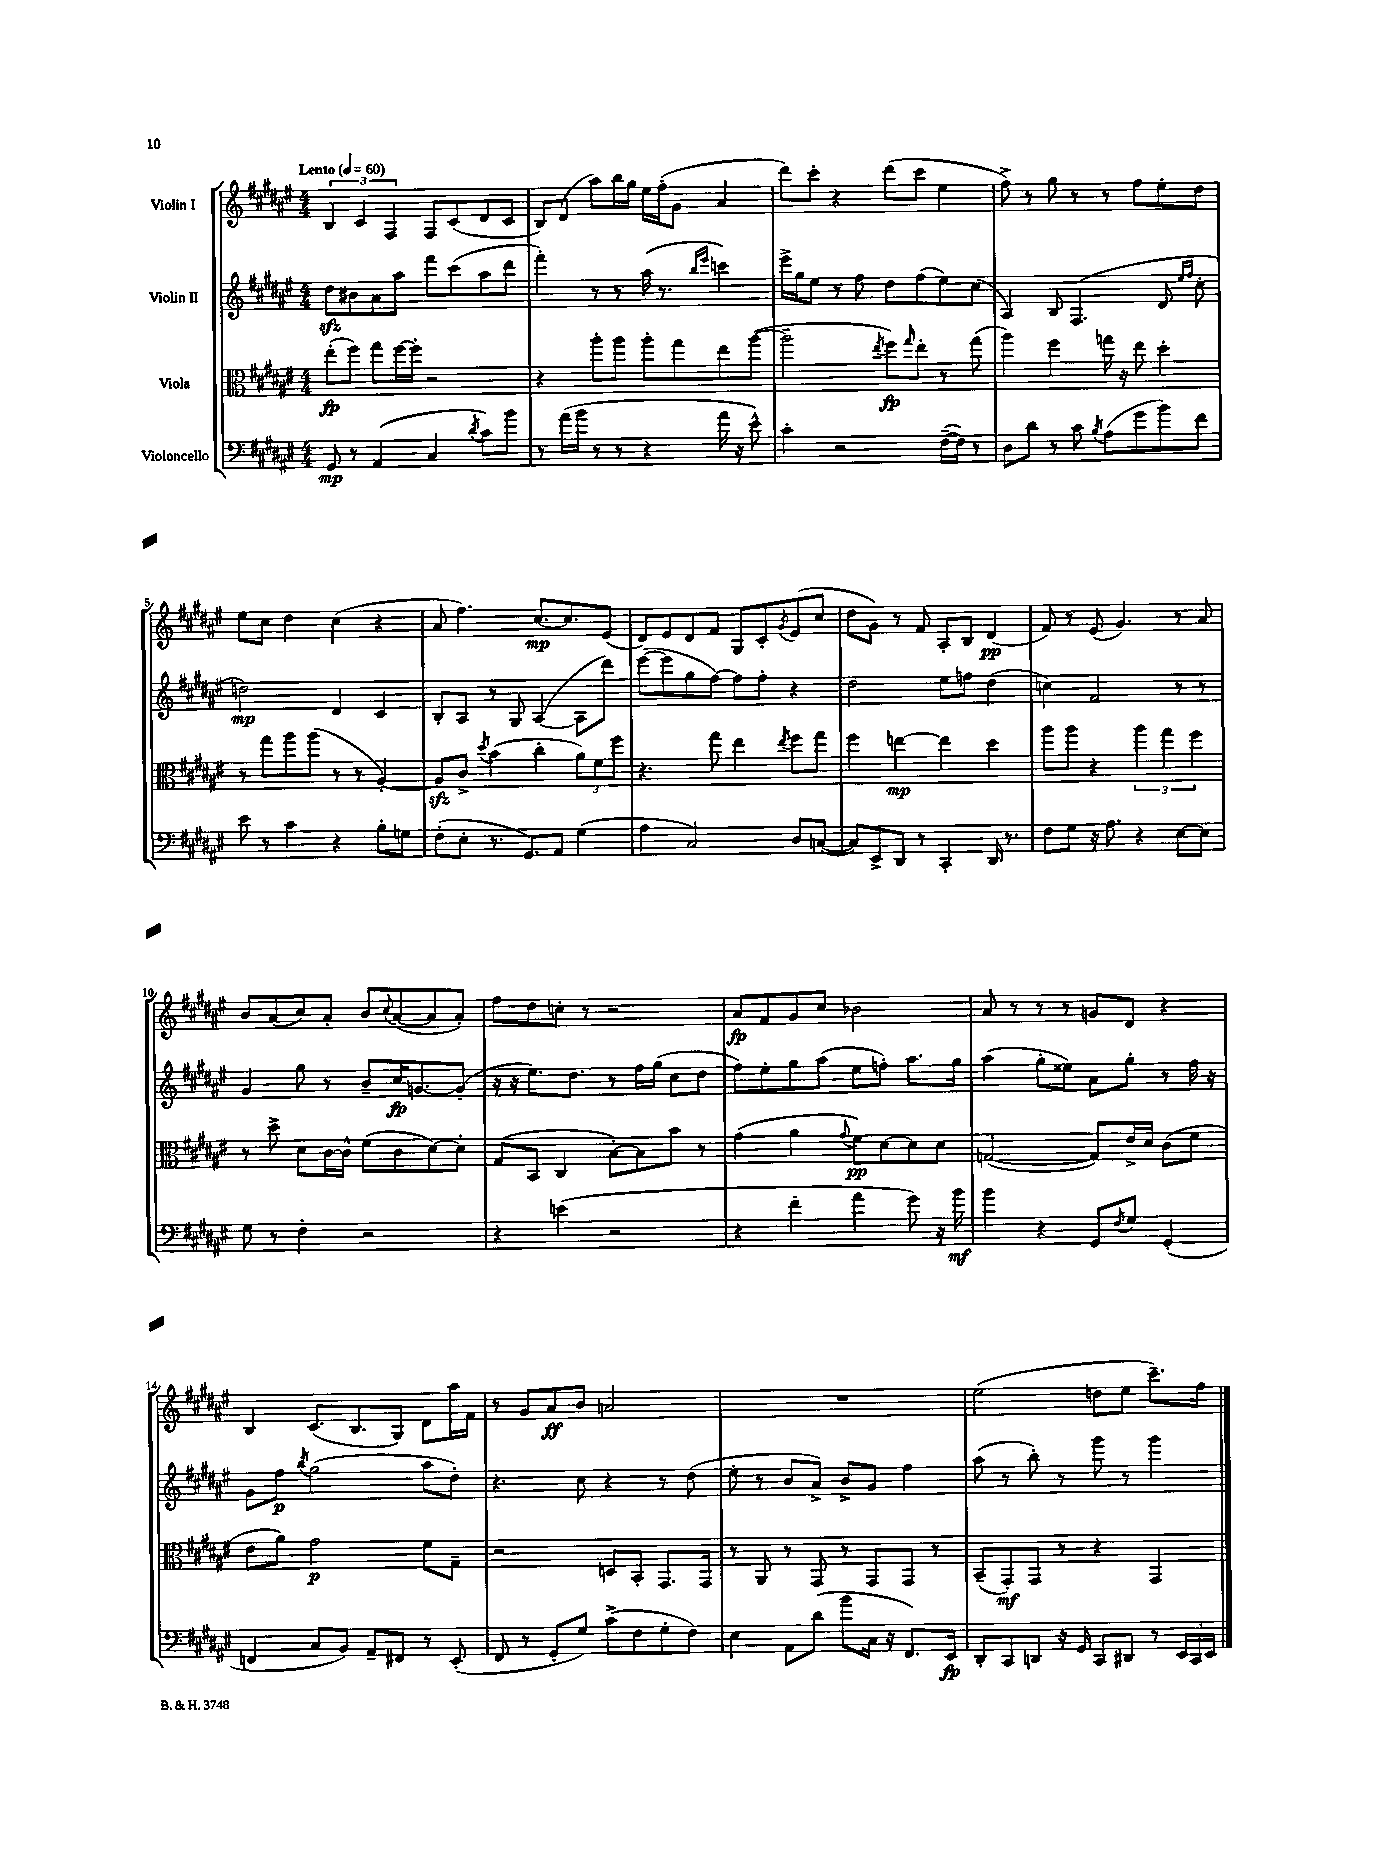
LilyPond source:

<<
\new StaffGroup <<
\new Staff = "s0" \with { instrumentName = "Violin I" } {
    \clef treble \key fis \major \numericTimeSignature \time 4/4 \tempo "Lento" 4 = 60
    \tuplet 3/2 { b4 cis'4 fis4 } fis8 cis'8( dis'8 cis'8 |
    b8) dis'8( ais''8) b''16 gis''16 eis''16 fis''16-.( gis'8 ais'4 |
    dis'''8) cis'''8-. r4 dis'''8( cis'''8 eis''4 |
    fis''8->) r8 gis''8 r8 r8 fis''8 eis''8-. dis''8 |
    eis''8 cis''8 dis''4 cis''4( r4 |
    ais'8 fis''4.) cis''8.~\mp cis''8. eis'8( |
    dis'8) eis'8 dis'8 fis'8 gis8 cis'8-. \acciaccatura { gis'8 } eis'8( cis''8 |
    dis''8 gis'8) r8 fis'8 ais8-. b8 dis'4\pp( |
    fis'8) r8 eis'8( gis'4.) r8 ais'8 |
    b'8 ais'8( cis''8) ais'8-. b'8 \appoggiatura { cis''8 } ais'8~( ais'8 ais'8-.) |
    fis''8 dis''8 c''8-. r8 r2 |
    ais'8\fp fis'8 gis'8 cis''8 bes'2 |
    ais'8 r8 r8 r8 g'8 dis'8 r4 |
    b4 cis'8.( b8. gis8) dis'8 ais''16 fis'16 |
    r8 gis'8 ais'8\ff b'8 a'2 |
    R1 |
    eis''2( d''8 eis''8 cis'''8.--) fis''16 \bar "|." |
}
\new Staff = "s1" \with { instrumentName = "Violin II" } {
    \clef treble \key fis \major \numericTimeSignature \time 4/4
    dis''8\sfz bis'8 ais'8 ais''8 fis'''8 cis'''8( ais''8 dis'''8 |
    fis'''4-.) r8 r8 ais''16( r8. \grace { b''16 eis'''16 } c'''4) |
    eis'''16-> gis''16 eis''8 r8 fis''8 dis''8 fis''8( eis''8) cis''8( |
    ais4) b8 fis4.( dis'8 \grace { eis''16 fis''16 } cis''8-. |
    d''2\mp) dis'4 cis'4 |
    b8-. ais8 r8 gis8 ais4~( ais8 dis'''8) |
    eis'''8~( eis'''8 gis''8 fis''8~) fis''8 fis''8-. r4 |
    dis''2 eis''8 f''8 dis''4( |
    c''4) fis'2 r8 r8 |
    gis'4 gis''8 r8 b'8-- cis''16\fp g'8.~ g'8-.( |
    r16 r16 eis''8.) dis''8. r8 fis''16 gis''16( cis''8 dis''8 |
    fis''8) eis''8-. gis''8 ais''8( eis''8 f''8-.) ais''8. gis''16 |
    ais''4( gis''8-. eisis''8) ais'8 gis''8-. r8 fis''16 r16 |
    gis'8 fis''8\p \acciaccatura { b''8 } gis''2( ais''8 dis''8-.) |
    r4. cis''8 r4 r8 dis''8( |
    eis''8-. r8 b'8 ais'8->) b'8-> gis'8 fis''4 |
    ais''8( r8 b''8-.) r8 gis'''8 r8 gis'''4 \bar "|." |
}
\new Staff = "s2" \with { instrumentName = "Viola" } {
    \clef alto \key fis \major \numericTimeSignature \time 4/4
    eis''8-.\fp( fis''8) gis''8 fis''16~ fis''16-. r2 |
    r4 ais''8-. ais''8 ais''8-. gis''8 eis''8 ais''8~( |
    ais''2-- \acciaccatura { eis''8 } fis''8\fp) \grace { gis''16 } eis''8-. r8 gis''8( |
    ais''4) fis''4 g''16 r16 eis''8 dis''4-. |
    r8 gis''8 ais''8 ais''8( r8 r8 ais4~-.) |
    ais8\sfz cis'8-> \acciaccatura { dis''8 } b'4( cis''4-. \tuplet 3/2 { ais'8) fis'8 fis''8 } |
    r4. gis''8 eis''4 \acciaccatura { eis''8 } fis''8 gis''8 |
    fis''4 e''4~\mp e''4 dis''4 |
    ais''8 ais''8 r4 \tuplet 3/2 { ais''4 gis''4 fis''4 } |
    r8 dis''8-> dis'8 cis'16~ cis'16-^ fis'8( cis'8 dis'8~) dis'8-. |
    gis8( b,8 cis4 b8~-.) b8 b'8 r8 |
    gis'4( ais'4 \appoggiatura { gis'8 } fis'8\pp) dis'8~ dis'8 dis'8 |
    g2~( g8) eis'16-> dis'16 cis'8( fis'8 |
    eis'8 ais'8) gis'2\p fis'8 gis8-- |
    r2 d8 b,8-. gis,8. gis,16 |
    r8 ais,8 r8 gis,8 r8 gis,8 gis,8 r8 |
    b,8--( gis,8-.\mf) gis,8 r8 r4 gis,4 \bar "|." |
}
\new Staff = "s3" \with { instrumentName = "Violoncello" } {
    \clef bass \key fis \major \numericTimeSignature \time 4/4
    gis,8\mp r8 ais,4( cis4 \acciaccatura { dis'8 } cis'8) b'8 |
    r8 ais'16( b'16 r8 r8 r4 ais'16 r16 eis'8-^) |
    cis'4-. r2 fis16~--( fis16) r8 |
    dis8 dis'8 r8 cis'8 \acciaccatura { b8 } ais8( gis'8 b'8) fis'8 |
    eis'8 r8 cis'4 r4 b8-. g8 |
    fis8-.( eis8-. r8. gis,8.) ais,8 gis4( |
    ais4 cis2) dis8 c8~( |
    c8) eis,8-> dis,8 r8 cis,4-. dis,16 r8. |
    fis8 gis8 r16 ais8. r4 eis8~ eis8 |
    gis8 r8 fis4-. r2 |
    r4 e'4( r2 |
    r4 fis'4-. ais'4 gis'8) r16 b'16\mf |
    b'4 r4 gis,8 \acciaccatura { fis8 } gis8 gis,4-.( |
    f,4 cis8 b,8) ais,8-- fis,8 r8 eis,8-.( |
    fis,8 r8 gis,8-. gis8) cis'8->( fis8 gis8-. fis8) |
    eis4 ais,8 dis'8( b'8 cis16 r16 fis,8.) eis,16\fp |
    dis,8-. cis,8 d,8 r16 gis,16 cis,8 dis,8 r8 \tuplet 3/2 { eis,16 cis,16 eis,16 } \bar "|." |
}
>>
>>
